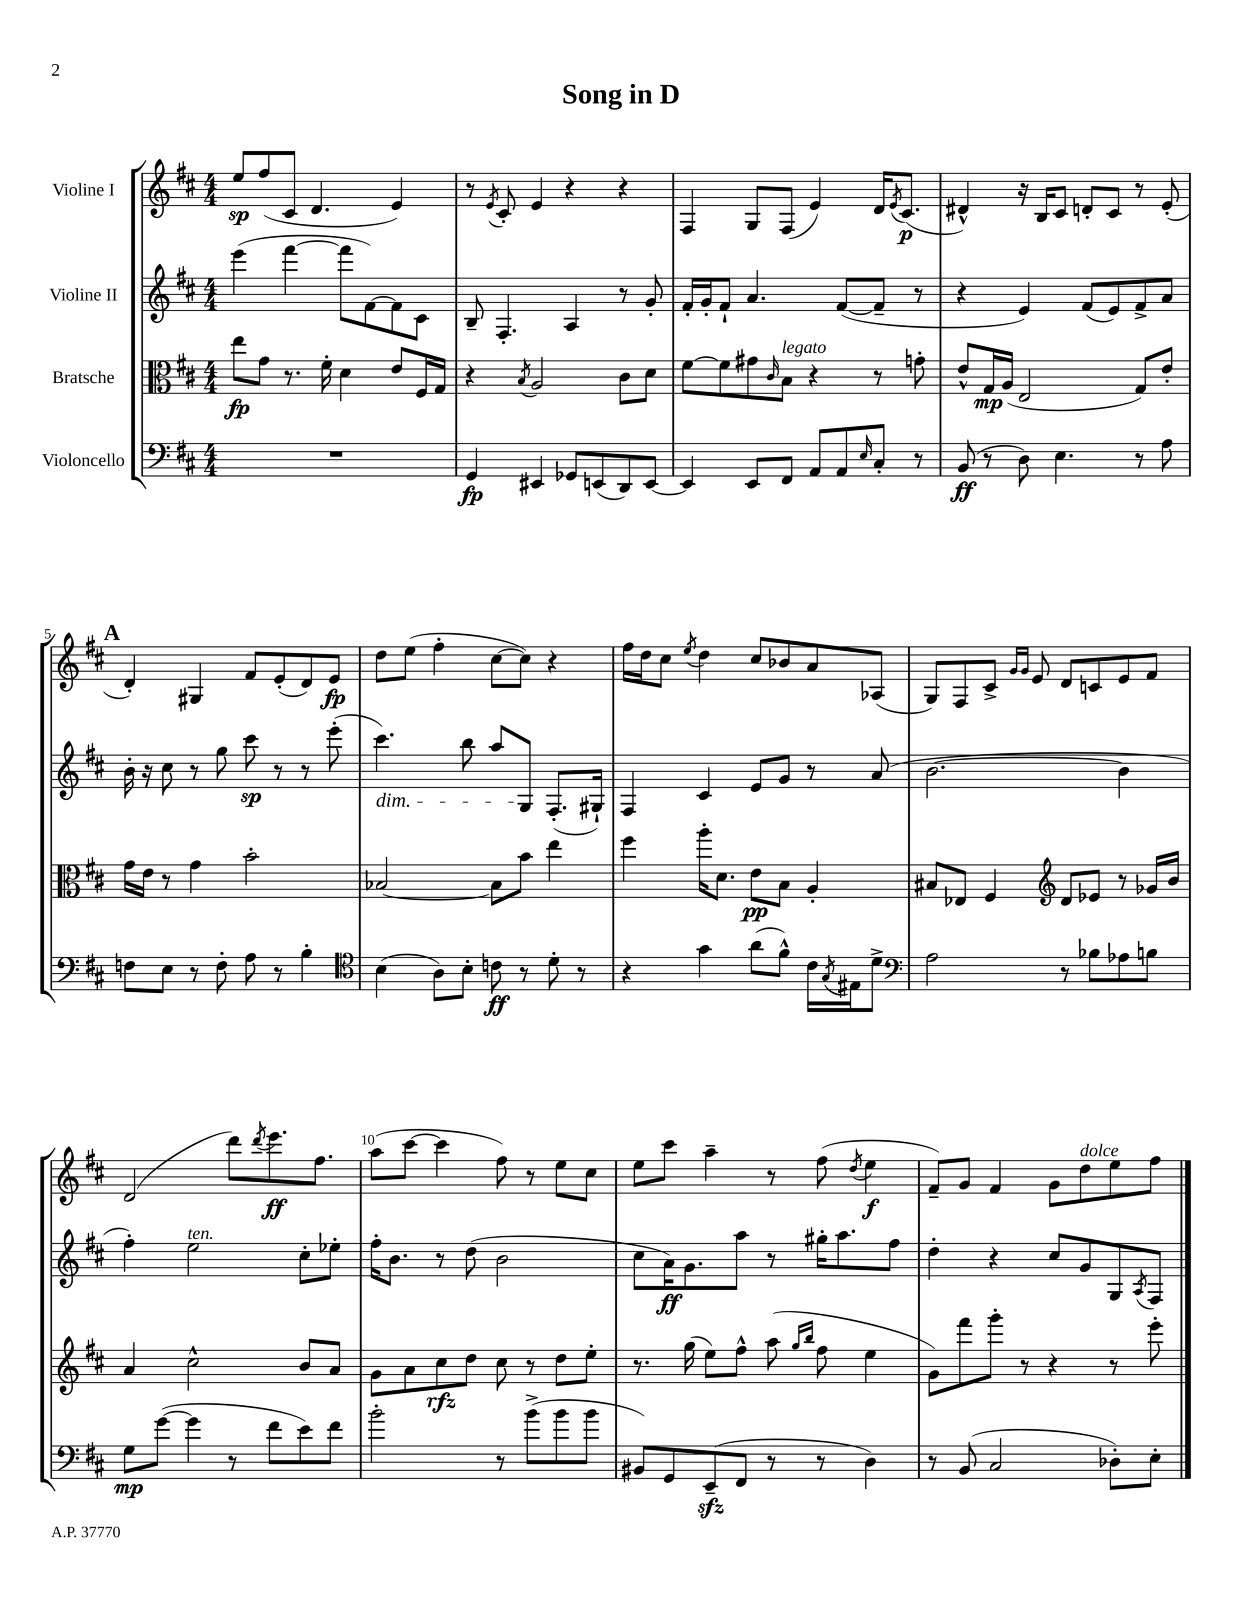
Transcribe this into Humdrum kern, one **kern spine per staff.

**kern	**kern	**kern	**kern
*staff4	*staff3	*staff2	*staff1
*clefF4	*clefC3	*clefG2	*clefG2
*k[f#c#]	*k[f#c#]	*k[f#c#]	*k[f#c#]
*M4/4	*M4/4	*M4/4	*M4/4
1r	8ee	(4eee	8ee
.	8g	.	(8ff#
.	8.r	[4fff#	8c#
.	.	.	4.d
.	16f#'	.	.
.	4d	8fff#]	.
.	.	[8f#)	.
.	8e	8f#]	4e)
.	16F#	8c#	.
.	16G	.	.
=	=	=	=
4GG	4r	8B~	8r
.	.	.	8qe
.	.	4.F#'	8c#'
.	8qB	.	.
4EE#	2A	.	4e
8GG-	.	4A	4r
(8EE	.	.	.
8DD)	8c#	8r	4r
[8EE	8d	8g'	.
=	=	=	=
4EE]	[8f#	16f#'	4F#
.	.	16g'	.
.	8f#]	8f#`	.
8EE	8g#	4.a	8G
.	16qqc#	.	.
8FF#	8B	.	(8F#
8AA	4r	.	4e)
8AA	.	([8f#	.
16qqE	.	.	.
8C#'	8r	8f#~]	16d
.	.	.	8qe
.	.	.	(8.c#
8r	8g'	8r	.
=	=	=	=
(8BB	8e^^	4r	4d#^^)
8r	16G	.	.
.	(16A	.	.
8D)	2E	4e)	16r
.	.	.	16B
4.E	.	.	8c#
.	.	(8f#	8d'
.	.	8e)	8c#
8r	8G)	8f#^	8r
8A	8e'	8a	(8e'
=	=	=	=
8F	16g	16b'	4d')
.	16e	16r	.
8E	8r	8cc#	.
8r	4g	8r	4G#
8F'	.	8gg	.
8A	2b'	8ccc#	8f#
8r	.	8r	(8e'
4B'	.	8r	8d)
.	.	(8eee'	8e
=	=	=	=
*clefC4	*	*	*
(4B	[2B-	4.ccc#)	8dd
.	.	.	(8ee
8A)	.	.	4ff#'
8B'	.	8bb	.
8c	8B-]	8aa	[8cc#
8r	8b	8G	8cc#])
8d'	4ee	(8.F#'	4r
8r	.	.	.
.	.	16G#`)	.
=	=	=	=
4r	4ff#	4F#	16ff#
.	.	.	16dd
.	.	.	8cc#
.	.	.	8qee
4g	16aa'	4c#	4dd
.	8.d	.	.
(8a	8e	8e	8cc#
8f#^^)	8B	8g	8b-
16c#	4A'	8r	8a
8qG	.	.	.
16E#	.	.	.
8d^	.	(8a	(8A-
=	=	=	=
*clefF4	*	*	*
2A	8B#	[2.b	8G)
.	8E-	.	8F#
.	4F#	.	8c#^
.	.	.	16qqg
.	.	.	16qqg
.	.	.	8e
*	*clefG2	*	*
8r	8d	.	8d
8B-	8e-	.	8c
8A-	8r	4b]	8e
8B	16g-	.	8f#
.	16b	.	.
=	=	=	=
8G	4a	4ff#')	(2d
([8g	.	.	.
4g]	2cc#^^	2ee	.
8r	.	.	8ddd)
.	.	.	8qddd
8f#	.	.	8.eee
8e)	8b	8cc#'	.
.	.	.	8.ff#
8f#	8a	8ee-'	.
=	=	=	=
2b'	8g	16ff#'	(8aa
.	.	8.b	.
.	8a	.	[8ccc#
.	8cc#	8r	4ccc#]
.	8dd	(8dd	.
8r	8cc#	2b	8ff#)
(8b^	8r	.	8r
8b	8dd	.	8ee
8b	8ee'	.	8cc#
=	=	=	=
8BB#)	8.r	8cc#	8ee
8GG	.	16a)	8ccc#
.	(16gg	8.g	.
(8EE~	8ee)	.	4aa~
8FF#	8ff#^^	8aa	.
8r	(8aa	8r	8r
.	16qqgg	.	.
.	16qqbb	.	.
8r	8ff#	16gg#'	(8ff#
.	.	8.aa	.
.	.	.	8qdd
4D)	4ee	.	4ee
.	.	8ff#	.
=	=	=	=
8r	8g)	4dd'	8f#~)
(8BB	8fff#	.	8g
2C#	8ggg'	4r	4f#
.	8r	.	.
.	4r	8cc#	8g
.	.	8g	8dd
8D-')	8r	8G	8ee
.	.	8qA	.
8E'	8eee'	8F#	8ff#
==	==	==	==
*-	*-	*-	*-
